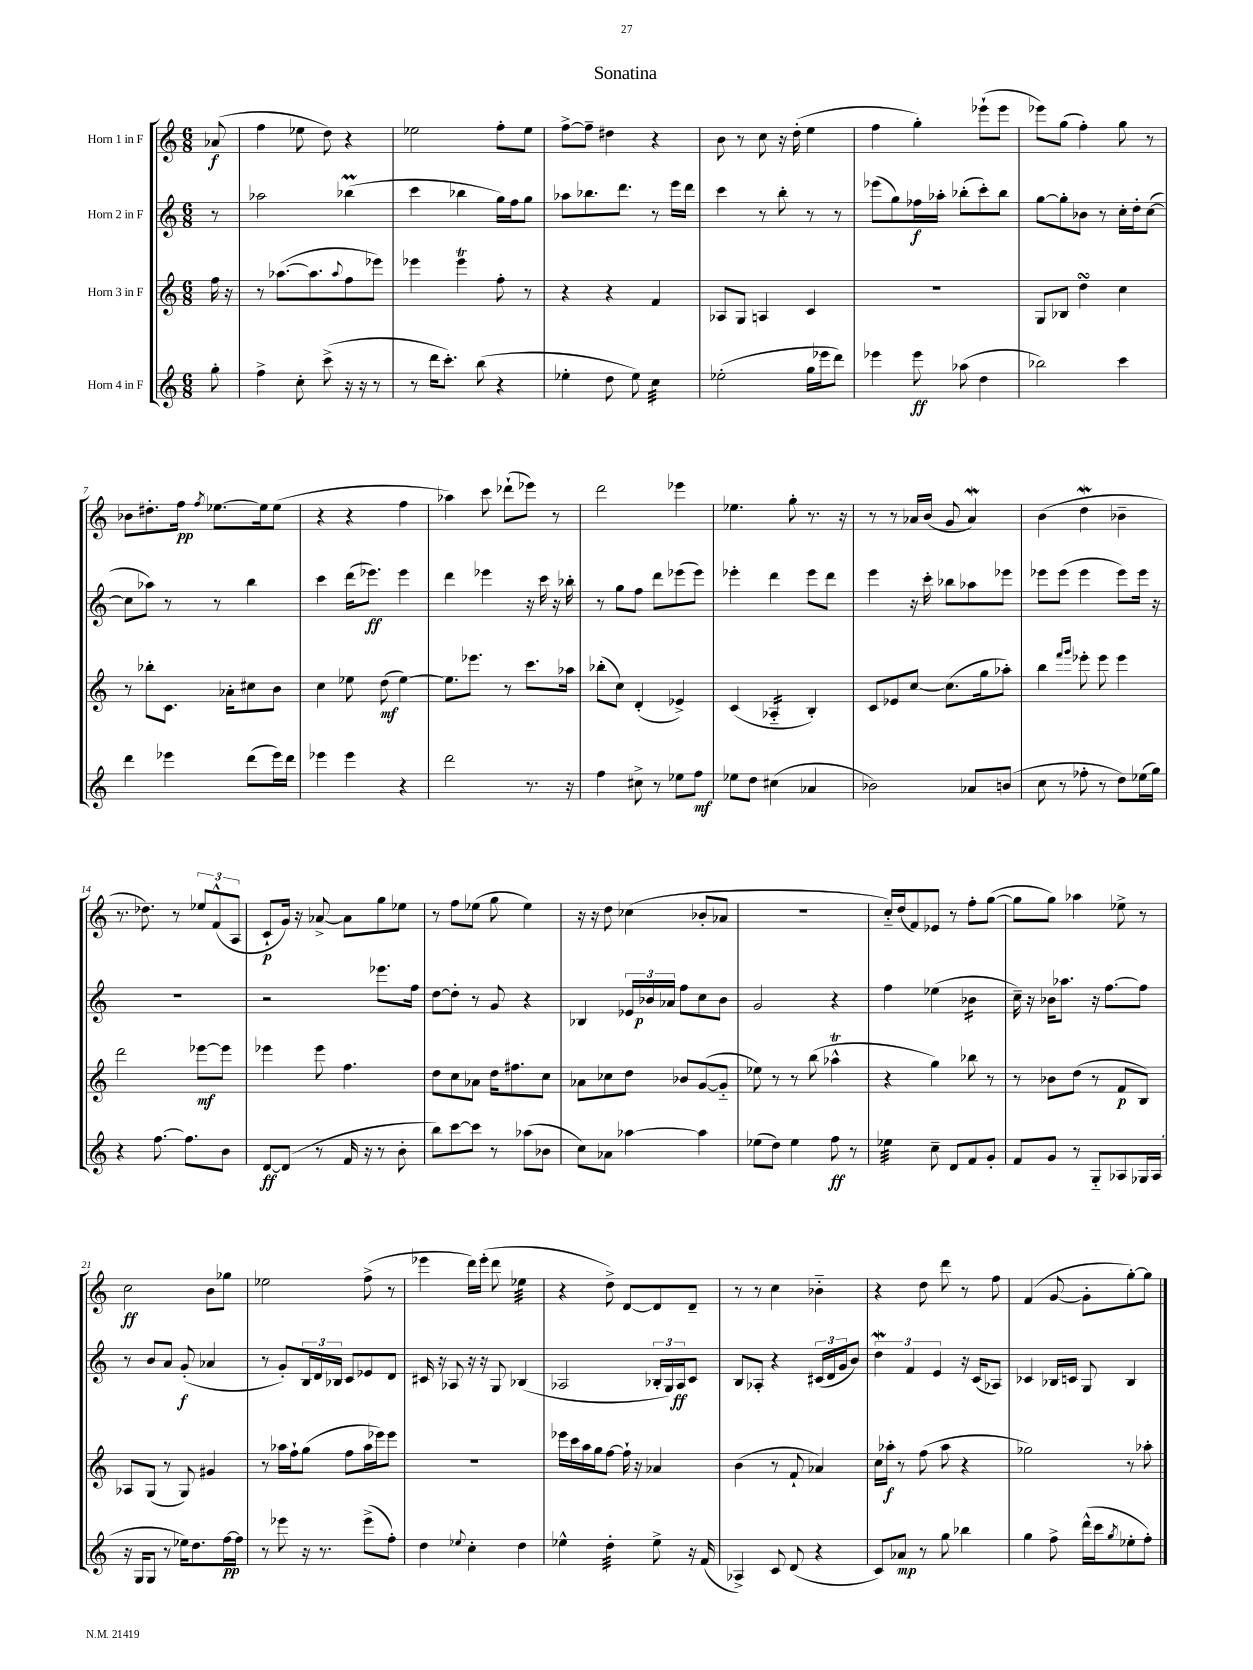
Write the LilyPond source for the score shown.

\header { title = "Sonatina" }
<<
\new StaffGroup <<
\new Staff = "s0" \with { instrumentName = "Horn 1 in F" } {
    \clef treble \key c \major \numericTimeSignature \time 6/8 \partial 8
    aes'8\f( |
    f''4 ees''8 d''8) r4 |
    ees''2 f''8-. ees''8 |
    f''8~-> f''8-- dis''4 r4 |
    b'8 r8 c''8 r16 d''16-.( e''4 |
    f''4 g''4-.) ees'''8-!( ees'''8 |
    ees'''8) g''8( f''4-.) g''8 r8 |
    bes'8 dis''8.-. f''16\pp \acciaccatura { f''8 } ees''8.~ ees''16 ees''8( |
    r4 r4 f''4 |
    aes''4) c'''8 des'''8-!( ees'''8) r8 |
    d'''2 ees'''4 |
    ees''4. g''8-. r8. r16 |
    r8 r8 aes'16 b'16( g'8 aes'4\mordent) |
    b'4( d''4\mordent bes'4-- |
    r8. des''8.) r8 \tuplet 3/2 { ees''8 f'8-^( a8 } |
    c'8-!\p g'16) r16 aes'8~-> aes'8 g''8 ees''8 |
    r8 f''8 ees''8( g''8 ees''4) |
    r16 r16 d''8 ces''4( bes'8-. aes'8 |
    R2. |
    c''16-_) d''16( f'8) ees'8 r8 f''8-. g''8~( |
    g''8 g''8) aes''4 ees''8-> r8 |
    c''2\ff b'8 ges''8 |
    ees''2 f''8->( r8 |
    ees'''4 d'''16) ees'''16-.( d'''8 ees''4:32 |
    r4 d''8->) d'8~ d'8 d'8-- |
    r8 r8 c''4 bes'4-_ |
    r4 d''8 d'''8 r8 f''8 |
    f'4( g'8~ g'8-. g''8~-.) g''8 \bar "|." |
}
\new Staff = "s1" \with { instrumentName = "Horn 2 in F" } {
    \clef treble \key c \major \numericTimeSignature \time 6/8 \partial 8
    r8 |
    aes''2 bes''4\prall( |
    c'''4 bes''4 g''16) f''16 g''8 |
    aes''8 bes''8. d'''8. r8 e'''16 d'''16 |
    c'''4 r8 b''8-. r8 r8 |
    ees'''8( g''8) fes''16\f aes''16-. bes''8-.( c'''8-.) bes''8 |
    g''8~ g''8-. bes'8 r8 c''16-. d''16-. c''8~( |
    c''8 aes''8) r8 r8 b''4 |
    c'''4 d'''16( ees'''8.\ff) ees'''4 |
    d'''4 ees'''4 r16 c'''16 r16 bes''16-. |
    r8 g''8 f''8 d'''8 ees'''8( ees'''8) |
    ees'''4-. d'''4 ees'''8 d'''8 |
    e'''4 r16 c'''16-. bes''8 aes''8 ees'''8 |
    ees'''8 ees'''8( ees'''4 ees'''8) ees'''16 r16 |
    R2. |
    r2 ees'''8. f''16 |
    d''8~ d''8-. r8 g'8 r4 |
    bes4 \tuplet 3/2 { ees'16 bes'16\p aes'16 } f''8 c''8 bes'8 |
    g'2 r4 |
    f''4 ees''4( bes'4:16 |
    c''16--) r16 bes'16 aes''8. r16 f''8.~ f''8 |
    r8 b'8 a'8 g'8-.\f( aes'4 |
    r8 g'8-.) \tuplet 3/2 { b16 d'16 bes16 } c'8 ees'8 d'8 |
    cis'16 r16 aes8 r16 r16 g8 bes4( |
    aes2 \tuplet 3/2 { bes16-. g16) aes16\ff } c'8 |
    b8 aes8-. r4 \tuplet 3/2 { cis'16( d'16 g'16 } b'8) |
    \tuplet 3/2 { d''4\mordent f'4 e'4 } r16 c'16( aes8) |
    ces'4 bes16 c'16 g8 bes4 \bar "|." |
}
\new Staff = "s2" \with { instrumentName = "Horn 3 in F" } {
    \clef treble \key c \major \numericTimeSignature \time 6/8 \partial 8
    f''16 r16 |
    r8 aes''8.~( aes''8. \appoggiatura { aes''8 } f''8 ees'''8) |
    ees'''4 ees'''4\trill f''8-. r8 |
    r4 r4 f'4 |
    aes8 g8 a4 c'4 |
    R2. |
    g8 bes8 d''4\turn c''4 |
    r8 bes''8-. c'8. aes'16-. cis''8 b'8 |
    c''4 ees''8 d''8\mf( ees''4~) |
    ees''8. ees'''8. r8 c'''8. aes''16 |
    bes''8-.( c''8) d'4-.( ees'4->) |
    c'4( aes4:16-_ b4-.) |
    c'8 ees'8 c''8~ c''8.( g''16 aes''8-.) |
    b''4 \grace { f'''16 g'''16 } ees'''8-. ees'''8 ees'''4 |
    d'''2 ees'''8~\mf ees'''8 |
    ees'''4 ees'''8 f''4. |
    d''8 c''8 aes'8 d''16 fis''8. c''8 |
    aes'8 ces''8 d''8 bes'8 g'8~( g'8-_ |
    ees''8) r8 r8 b''8( aes''4-^\trill |
    r4 g''4) bes''8 r8 |
    r8 bes'8 d''8( r8 f'8\p b8) |
    aes8 g8( r8 g8) gis'4 |
    r8 aes''16 f''16-! g''8( f''8 aes''16 ees'''16) ees'''8 |
    r2. |
    ees'''16 c'''16 a''16 g''16 f''8~ f''16-! r16 aes'4 |
    b'4( r8 f'8-! aes'4) |
    c''16 aes''16-.\f r8 f''8( aes''8 r4 |
    ges''2) r8 aes''8-. \bar "|." |
}
\new Staff = "s3" \with { instrumentName = "Horn 4 in F" } {
    \clef treble \key c \major \numericTimeSignature \time 6/8 \partial 8
    g''8-. |
    f''4-> c''8-. c'''8->( r16 r16 r8 |
    r8 d'''16 c'''8.-.) b''8( r4 |
    ees''4-. d''8 ees''8) c''4:32 |
    ees''2-.( g''16 ees'''16 d'''8) |
    ees'''4 ees'''8\ff aes''8( d''4 |
    bes''2) c'''4 |
    d'''4 ees'''4 d'''8( ees'''16) d'''16 |
    ees'''4 ees'''4 r4 |
    d'''2 r8. r16 |
    f''4 cis''8-> r8 ees''8 f''8\mf |
    ees''8 d''8 cis''4( aes'4 |
    bes'2) aes'8 b'8( |
    c''8 r8 fes''8-. r8 d''8) ees''16( g''16) |
    r4 f''8.~ f''8. b'8 |
    d'8~\ff d'8( r8 f'16 r16 r8 b'8-. |
    b''8) c'''8~ c'''8 r8 aes''8( bes'8 |
    c''8) aes'8 aes''4~ aes''4 |
    ees''8( d''8) ees''4 f''8\ff r8 |
    ees''4:32 c''8-- d'8 f'8 g'8-. |
    f'8 g'8 r8 g8-_ aes8 ges16 aes16( |
    r16 g16 g8 r8 ees''16) d''8. f''16~\pp f''16 |
    r8 ees'''8 r16 r8. ees'''8->( f''8-.) |
    d''4 \appoggiatura { ees''8 } c''4-. d''4 |
    ees''4-^ d''4:32-. ees''8-> r16 f'16( |
    aes4->) c'8 d'8( r4 |
    c'8) aes'8\mp r8 g''8 bes''4 |
    g''4 f''8-> d'''16-^( c'''16 \acciaccatura { g''8 } ees''8-. f''8-.) \bar "|." |
}
>>
>>
